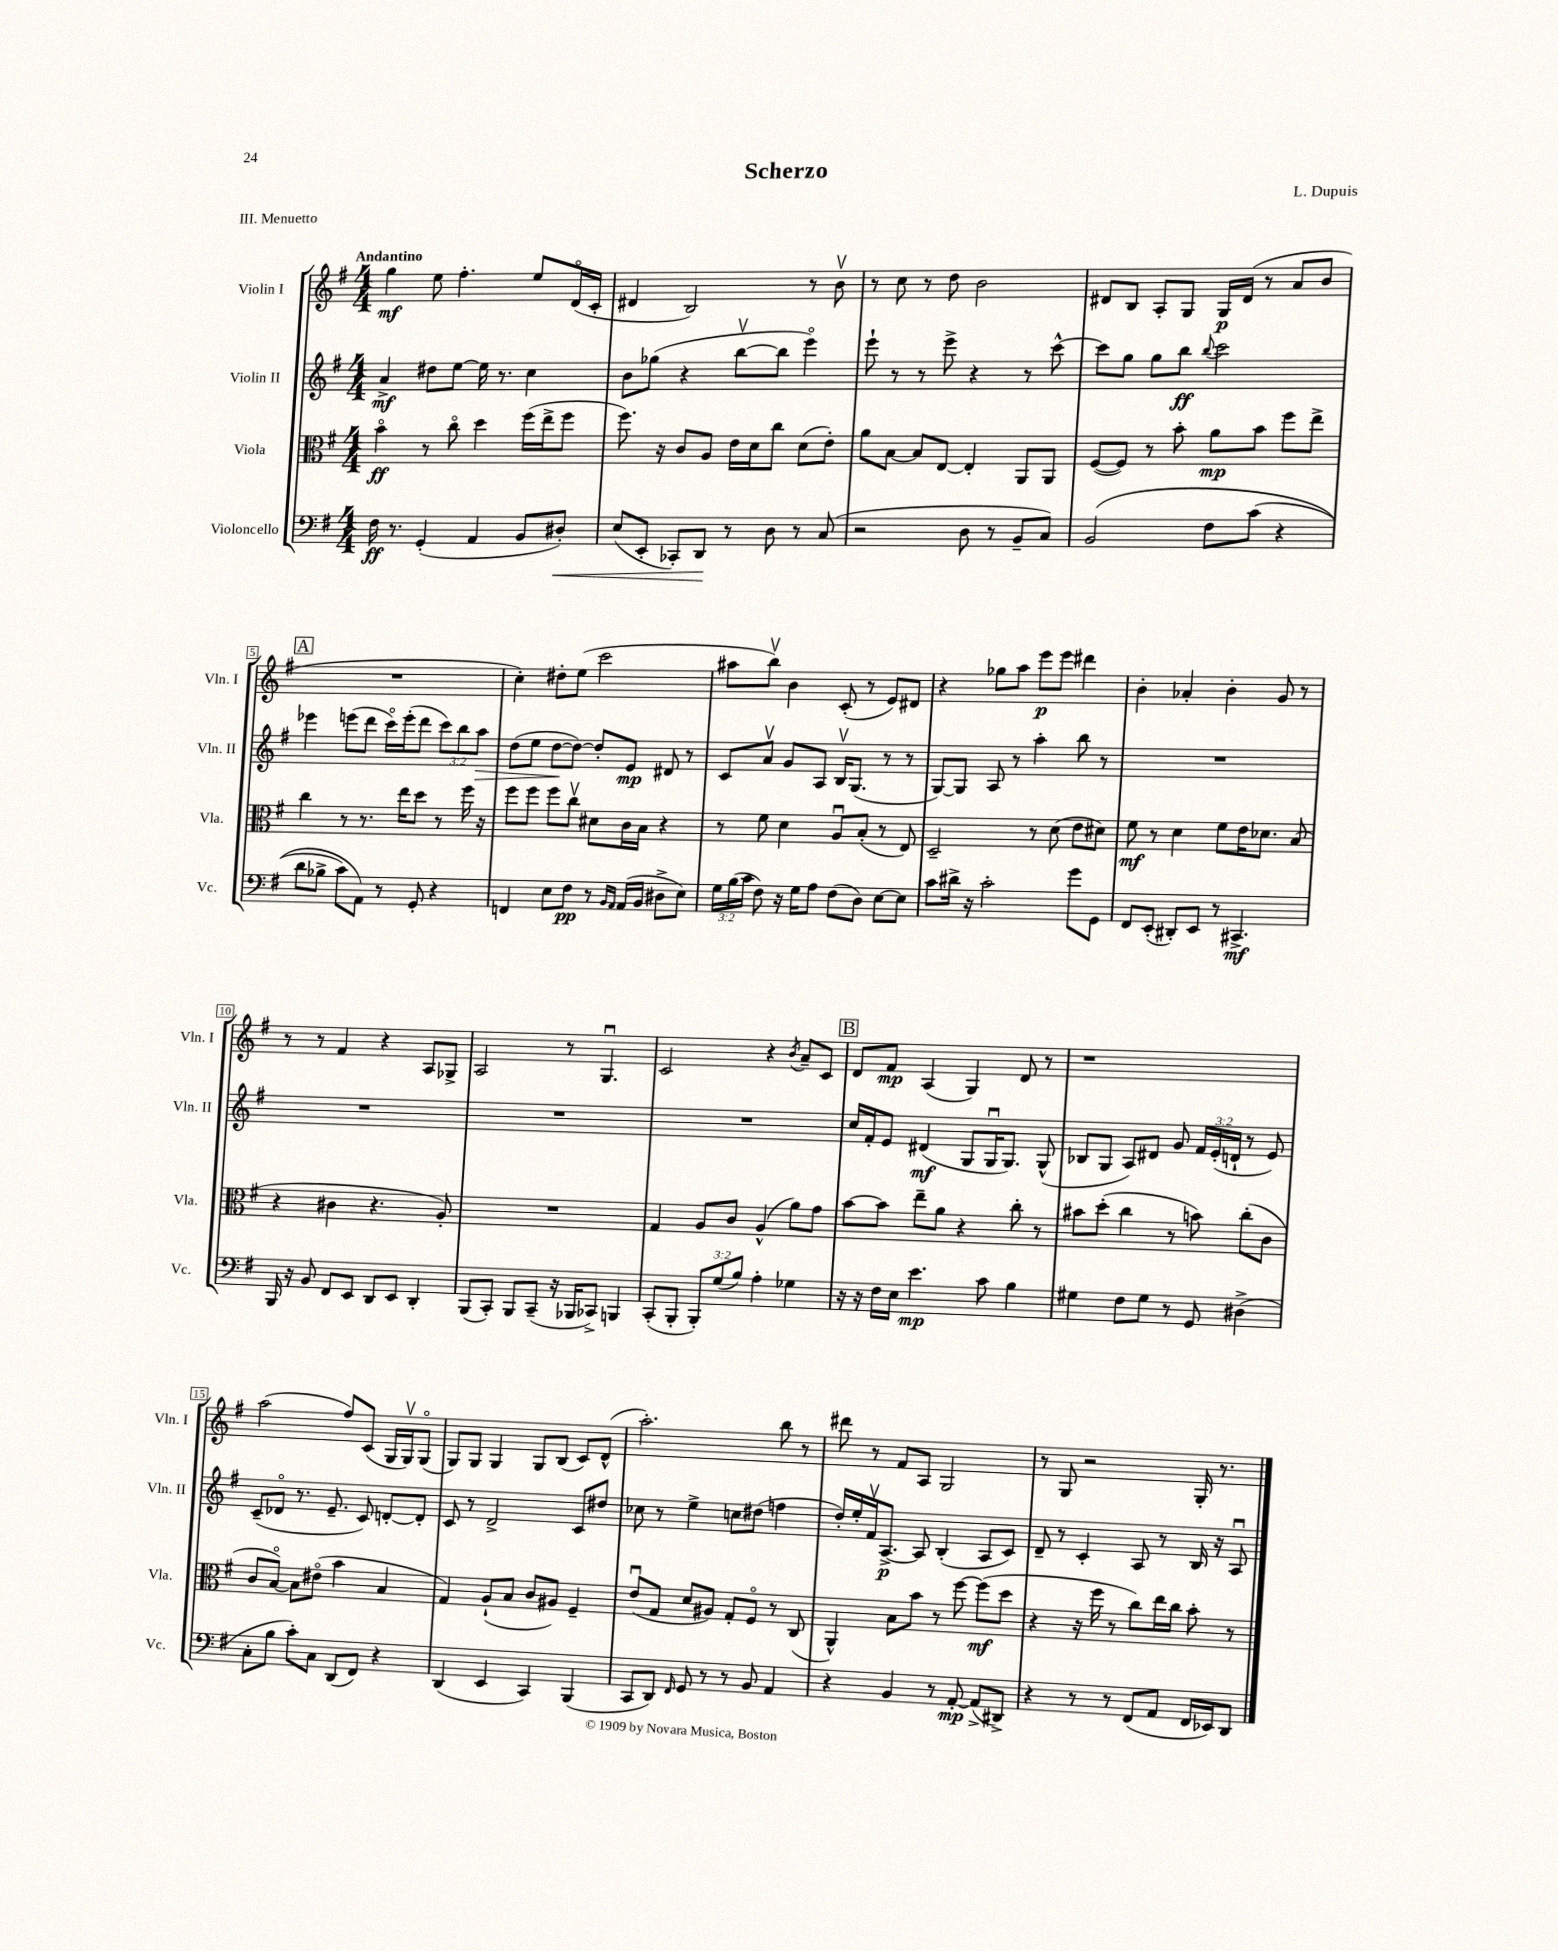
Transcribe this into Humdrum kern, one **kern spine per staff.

**kern	**dynam	**kern	**dynam	**kern	**dynam	**kern	**dynam
*part4	*part4	*part3	*part3	*part2	*part2	*part1	*part1
*staff4	*staff4	*staff3	*staff3	*staff2	*staff2	*staff1	*staff1
*I"Violoncello	*	*I"Viola	*	*I"Violin II	*	*I"Violin I	*
*I'Vc.	*	*I'Vla.	*	*I'Vln. II	*	*I'Vln. I	*
*clefF4	*	*clefC3	*	*clefG2	*	*clefG2	*
*k[f#]	*	*k[f#]	*	*k[f#]	*	*k[f#]	*
*M4/4	*	*M4/4	*	*M4/4	*	*M4/4	*
=1	=1	=1	=1	=1	=1	=1	=1
!	!	!	!	!	!	!LO:TX:a:B:t=Andantino	!
16F#\	ff	4b\	ff	4a^/	mf	4gg\	mf
8.r	.	.	.	.	.	.	.
(4GG'/	.	8r	.	8dd#X\L	.	8ee\	.
.	.	8cc\	.	[8ee\J	.	4.ff#'\	.
4AA/	.	4dd\	.	16ee\]	.	.	.
.	.	.	.	8.r	.	.	.
8BB/L	.	(16ff#\LL	.	4cc\	.	8ee/L	.
.	.	16ee^\J	.	.	.	.	.
!	!LO:HP:b	!	!	!	!	!	!
8D#X'/J)	<	8ff#\J	.	.	.	(16d/L	.
.	.	.	.	.	.	16c'/JJ	.
=2	=2	=2	=2	=2	=2	=2	=2
(8E/L	.	8.ff#\)	.	8b\L	.	4d#X/	.
8EE'/J	.	.	.	(8gg-X\J	.	.	.
.	.	16r	.	.	.	.	.
8CC-X'/L)	.	8c/L	.	4r	.	2B/)	.
8DD/J	.	8A/J	.	.	.	.	.
8r	[	16e\LL	.	[8bbv\L	.	.	.
.	.	16d\J	.	.	.	.	.
8D\	.	8cc\J	.	8bb\J]	.	.	.
8r	.	(8d\L	.	4eee\)	.	8r	.
(8C/	.	8e'\J)	.	.	.	8bv\	.
=3	=3	=3	=3	=3	=3	=3	=3
2r	.	8a\L	.	8eee`\	.	8r	.
.	.	[8B\J	.	8r	.	8cc\	.
.	.	8B/L]	.	8r	.	8r	.
.	.	[8E/J	.	8eee^\	.	8dd\	.
8D\	.	4E'/]	.	4r	.	2b\	.
8r	.	.	.	.	.	.	.
8BB~/L	.	8AA/L	.	8r	.	.	.
8C/J)	.	8AA/J	.	[8ccc^^\	.	.	.
=4	=4	=4	=4	=4	=4	=4	=4
(2BB/	.	([8F#/L	.	8ccc\L]	.	8d#X/L	.
.	.	8F#/J])	.	8gg\J	.	8B/J	.
.	.	8r	.	8gg\L	.	8A'/L	.
.	.	8b'\	.	8bb\J	ff	8G/J	.
.	.	.	.	8qqbb/	.	.	.
8F#\L	.	8a\L	mp	2ccc\	.	16G/LL	p
.	.	.	.	.	.	(16d#/JJ	.
(8c\J	.	8b\J	.	.	.	8r	.
4r	.	8ff#\L	.	.	.	8a/L	.
.	.	8ee^\J	.	.	.	8b/J	.
!!LO:LB:g=z
!!LO:REH:place=s1:t=A
=5	=5	=5	=5	=5	=5	=5	=5
8d\L	.	4cc\	.	4eee-X\	.	1r	.
8B-X^\J	.	.	.	.	.	.	.
8c\L)	.	8r	.	(8eeen\L	.	.	.
8AA\J)	.	8.r	.	8ddd\J	.	.	.
8r	.	.	.	16ccc\LL)	.	.	.
.	.	16ee\KL	.	(16eee'\J	.	.	.
8GG'/	.	8dd\J	.	8ddd\J	.	.	.
4r	.	8r	.	12ccc\L)	.	.	.
.	.	.	.	12bb\	.	.	.
.	.	16ff#\	.	.	.	.	.
!	!	!	!	!	!LO:HP:b	!	!
.	.	.	.	12aa\J	>	.	.
.	.	16r	.	.	.	.	.
=6	=6	=6	=6	=6	=6	=6	=6
4FFn/	.	8ff#\L	.	(8dd\L	.	4cc'\)	.
.	.	8ff#\J	.	8ee\J	.	.	.
8E\L	.	8ff#\L	.	[8dd\L	.	8dd#X'\L	.
8F#\J	pp	8ccv\J	.	8dd\J_)	]	(8ee\J	.
8r	.	8d#X\L	.	8dd'/L]	.	2ccc\	.
16qqBB/LL	.	.	.	.	.	.	.
16qqAA/JJ	.	.	.	.	.	.	.
(16AA/LL	.	16c\L	.	8e/J	mp	.	.
16BB/JJ	.	16B\JJ	.	.	.	.	.
8D#X^\L	.	4r	.	8d#X/	.	.	.
8E\J)	.	.	.	8r	.	.	.
=7	=7	=7	=7	=7	=7	=7	=7
24G\LL	.	8r	.	8c/L	.	8aa#X\L	.
(24B\	.	.	.	.	.	.	.
24c\JJ	.	.	.	.	.	.	.
8F#\)	.	8f#\	.	8av/J	.	8bbv\J)	.
16r	.	4d\	.	8g/L	.	4b\	.
16G\KL	.	.	.	.	.	.	.
8A\J	.	.	.	8A/J	.	.	.
(8F#\L	.	8Au/L	.	16Bv/KL	.	(8c'/	.
.	.	.	.	(8.G/J	.	.	.
8D\J)	.	(8B'/J	.	.	.	8r	.
[8E\L	.	8r	.	8r	.	8e/L)	.
8E\J]	.	8E/)	.	8r	.	8d#X/J	.
=8	=8	=8	=8	=8	=8	=8	=8
8c\L	.	2D~/	.	[8G/L)	.	4r	.
16d#X^\Jk	.	.	.	8G/J]	.	.	.
16r	.	.	.	.	.	.	.
2c'\	.	.	.	8A/	.	8gg-X\L	.
.	.	.	.	8r	.	8aa\J	.
.	.	8r	.	4aa'\	.	8eee\L	p
.	.	(8d\	.	.	.	8eee\J	.
8g\L	.	8e\L	.	8bb\	.	4ddd#X\	.
8GG\J	.	8d#X\J)	.	8r	.	.	.
=9	=9	=9	=9	=9	=9	=9	=9
8FF#/L	.	8f#\	mf	1r	.	4b'\	.
(8EE'/J	.	8r	.	.	.	.	.
8DD#X'/L)	.	4d\	.	.	.	4a-X'/	.
8EE/J	.	.	.	.	.	.	.
8r	.	8f#\L	.	.	.	4b'\	.
4.CC#X^/	mf	16e\K	.	.	.	.	.
.	.	8.d-X\J	.	.	.	.	.
.	.	.	.	.	.	8g/	.
.	.	(8B/	.	.	.	8r	.
!!LO:LB:g=z
=10	=10	=10	=10	=10	=10	=10	=10
16BBB/	.	4r	.	1r	.	8r	.
16r	.	.	.	.	.	.	.
8BB/	.	.	.	.	.	8r	.
8FF#/L	.	4c#X\	.	.	.	4f#/	.
8EE/J	.	.	.	.	.	.	.
8DD/L	.	4.r	.	.	.	4r	.
8EE/J	.	.	.	.	.	.	.
4DD'/	.	.	.	.	.	8A/L	.
.	.	8A'/)	.	.	.	8G-X^/J	.
=11	=11	=11	=11	=11	=11	=11	=11
(8BBB/L	.	1r	.	1r	.	2A/	.
8CC'/J)	.	.	.	.	.	.	.
8BBB/L	.	.	.	.	.	.	.
(8CC~/J	.	.	.	.	.	.	.
16r	.	.	.	.	.	8r	.
16BBB-X/KL	.	.	.	.	.	.	.
8CC-X^/J)	.	.	.	.	.	4.Gu/	.
4BBBn/	.	.	.	.	.	.	.
=12	=12	=12	=12	=12	=12	=12	=12
(8CC'/L	.	4G/	.	1r	.	2c/	.
8BBB'/J	.	.	.	.	.	.	.
12BBB'/L)	.	8A/L	.	.	.	.	.
(12G/	.	.	.	.	.	.	.
.	.	8c/J	.	.	.	.	.
12B/J)	.	.	.	.	.	.	.
4A'\	.	(4A^^/	.	.	.	4r	.
.	.	.	.	.	.	8qb/	.
4G-X\	.	8a\L)	.	.	.	8a~/L	.
.	.	8g\J	.	.	.	8c/J	.
!!LO:REH:place=s1:t=B
=13	=13	=13	=13	=13	=13	=13	=13
16r	.	[8b\L	.	16cc/LL	.	8d/L	.
16r	.	.	.	16f#'/J	.	.	.
16F#\LL	.	8b\J]	.	8e/J	.	8f#/J	mp
16E\JJ	.	.	.	.	.	.	.
4.e\	mp	8ee~\L	.	(4d#X/	mf	(4A/	.
.	.	8a\J	.	.	.	.	.
.	.	4r	.	8G/L	.	4G/)	.
8c\	.	.	.	16Gu/K	.	.	.
.	.	.	.	8.G/J)	.	.	.
4B\	.	8cc'\	.	.	.	8d/	.
.	.	8r	.	(8G^^/	.	8r	.
=14	=14	=14	=14	=14	=14	=14	=14
4G#X\	.	8b#X\L	.	8B-X/L	.	1r	.
.	.	(8dd'\J	.	8G/J	.	.	.
8F#\L	.	4cc\	.	8A/L)	.	.	.
8G#\J	.	.	.	8d#X/J	.	.	.
8r	.	8r	.	8g/	.	.	.
8GG/	.	8bn\)	.	24f#/LL	.	.	.
.	.	.	.	(24e'/	.	.	.
.	.	.	.	24dn`/JJ	.	.	.
(4D#X^\	.	(8cc'\L	.	8r	.	.	.
.	.	8c\J	.	8e/)	.	.	.
!!LO:LB:g=z
=15	=15	=15	=15	=15	=15	=15	=15
8C'\L	.	8c/L	.	(8c~/L	.	(2aa\	.
8B\J	.	[8B/J)	.	8d-X/J	.	.	.
8c'\L)	.	8B\L]	.	8.r	.	.	.
8C\J	.	(8e#X\J	.	.	.	.	.
.	.	.	.	8.e~/	.	.	.
(8DD/L	.	4b\	.	.	.	8ff#/L)	.
8FF#/J)	.	.	.	8c/)	.	(8c/J	.
4r	.	4B/	.	[8dn'/L	.	16G/LL	.
.	.	.	.	.	.	16Gv/J)	.
.	.	.	.	8d'/J]	.	(8G/J	.
=16	=16	=16	=16	=16	=16	=16	=16
(4DD/	.	4G/)	.	8c/	.	8G/L)	.
.	.	.	.	8r	.	8G/J	.
4EE/	.	(8A`/L	.	2d^/	.	4G/	.
.	.	8B/J	.	.	.	.	.
4CC/)	.	8c/L	.	.	.	8G/L	.
.	.	8A#X/J)	.	.	.	(8B/J	.
(4BBB/	.	4F#~/	.	8c/L	.	8c/L)	.
.	.	.	.	8dd#X/J	.	(8d^^/J	.
=17	=17	=17	=17	=17	=17	=17	=17
8CC/L	.	(8eu/L	.	8cc-X\	.	2.aa'\)	.
8DD/J)	.	8G/J	.	8r	.	.	.
16qqFF#/	.	.	.	.	.	.	.
8GG/	.	8d/L	.	4ee^\	.	.	.
8r	.	8A#X/J)	.	.	.	.	.
8r	.	8G'/L	.	8ccn\L	.	.	.
8BB/	.	8F#/J	.	(8dd#X\J	.	.	.
4AA/	.	8r	.	4ffn\	.	8bb\	.
.	.	(8C/	.	.	.	8r	.
=18	=18	=18	=18	=18	=18	=18	=18
4r	.	4AA^^/)	.	16dd'/LL)	.	8ddd#X\	.
.	.	.	.	16ee'/	.	.	.
.	.	.	.	16f#v/J	.	8r	.
.	.	.	.	[8.A^/J	p	.	.
4BB/	.	8B\L	.	.	.	8f#/L	.
.	.	8b\J	.	8A/]	.	8A/J	.
8r	.	8r	.	(4B'/	.	2G/	.
[8AA'/	mp	[8ff#\	.	.	.	.	.
(8AA^/L]	.	(8ff#\L]	mf	8A/L	.	.	.
8DD#X^/J)	.	8dd\J	.	8c/J)	.	.	.
=19	=19	=19	=19	=19	=19	=19	=19
4r	.	4r	.	8d~/	.	8r	.
.	.	.	.	8r	.	8G/	.
8r	.	16r	.	4c'/	.	2r	.
.	.	16ff#\	.	.	.	.	.
8r	.	8r	.	.	.	.	.
(8FF#/L	.	8cc\L)	.	8A/	.	.	.
8AA/J	.	16ee\L	.	8r	.	.	.
.	.	16cc\JJ	.	.	.	.	.
16FF#/LL	.	8b'\	.	16B/	.	16G'/	.
16EE-X/J)	.	.	.	16r	.	8.r	.
8DD/J	.	8r	.	8Au/	.	.	.
==	==	==	==	==	==	==	==
*-	*-	*-	*-	*-	*-	*-	*-
